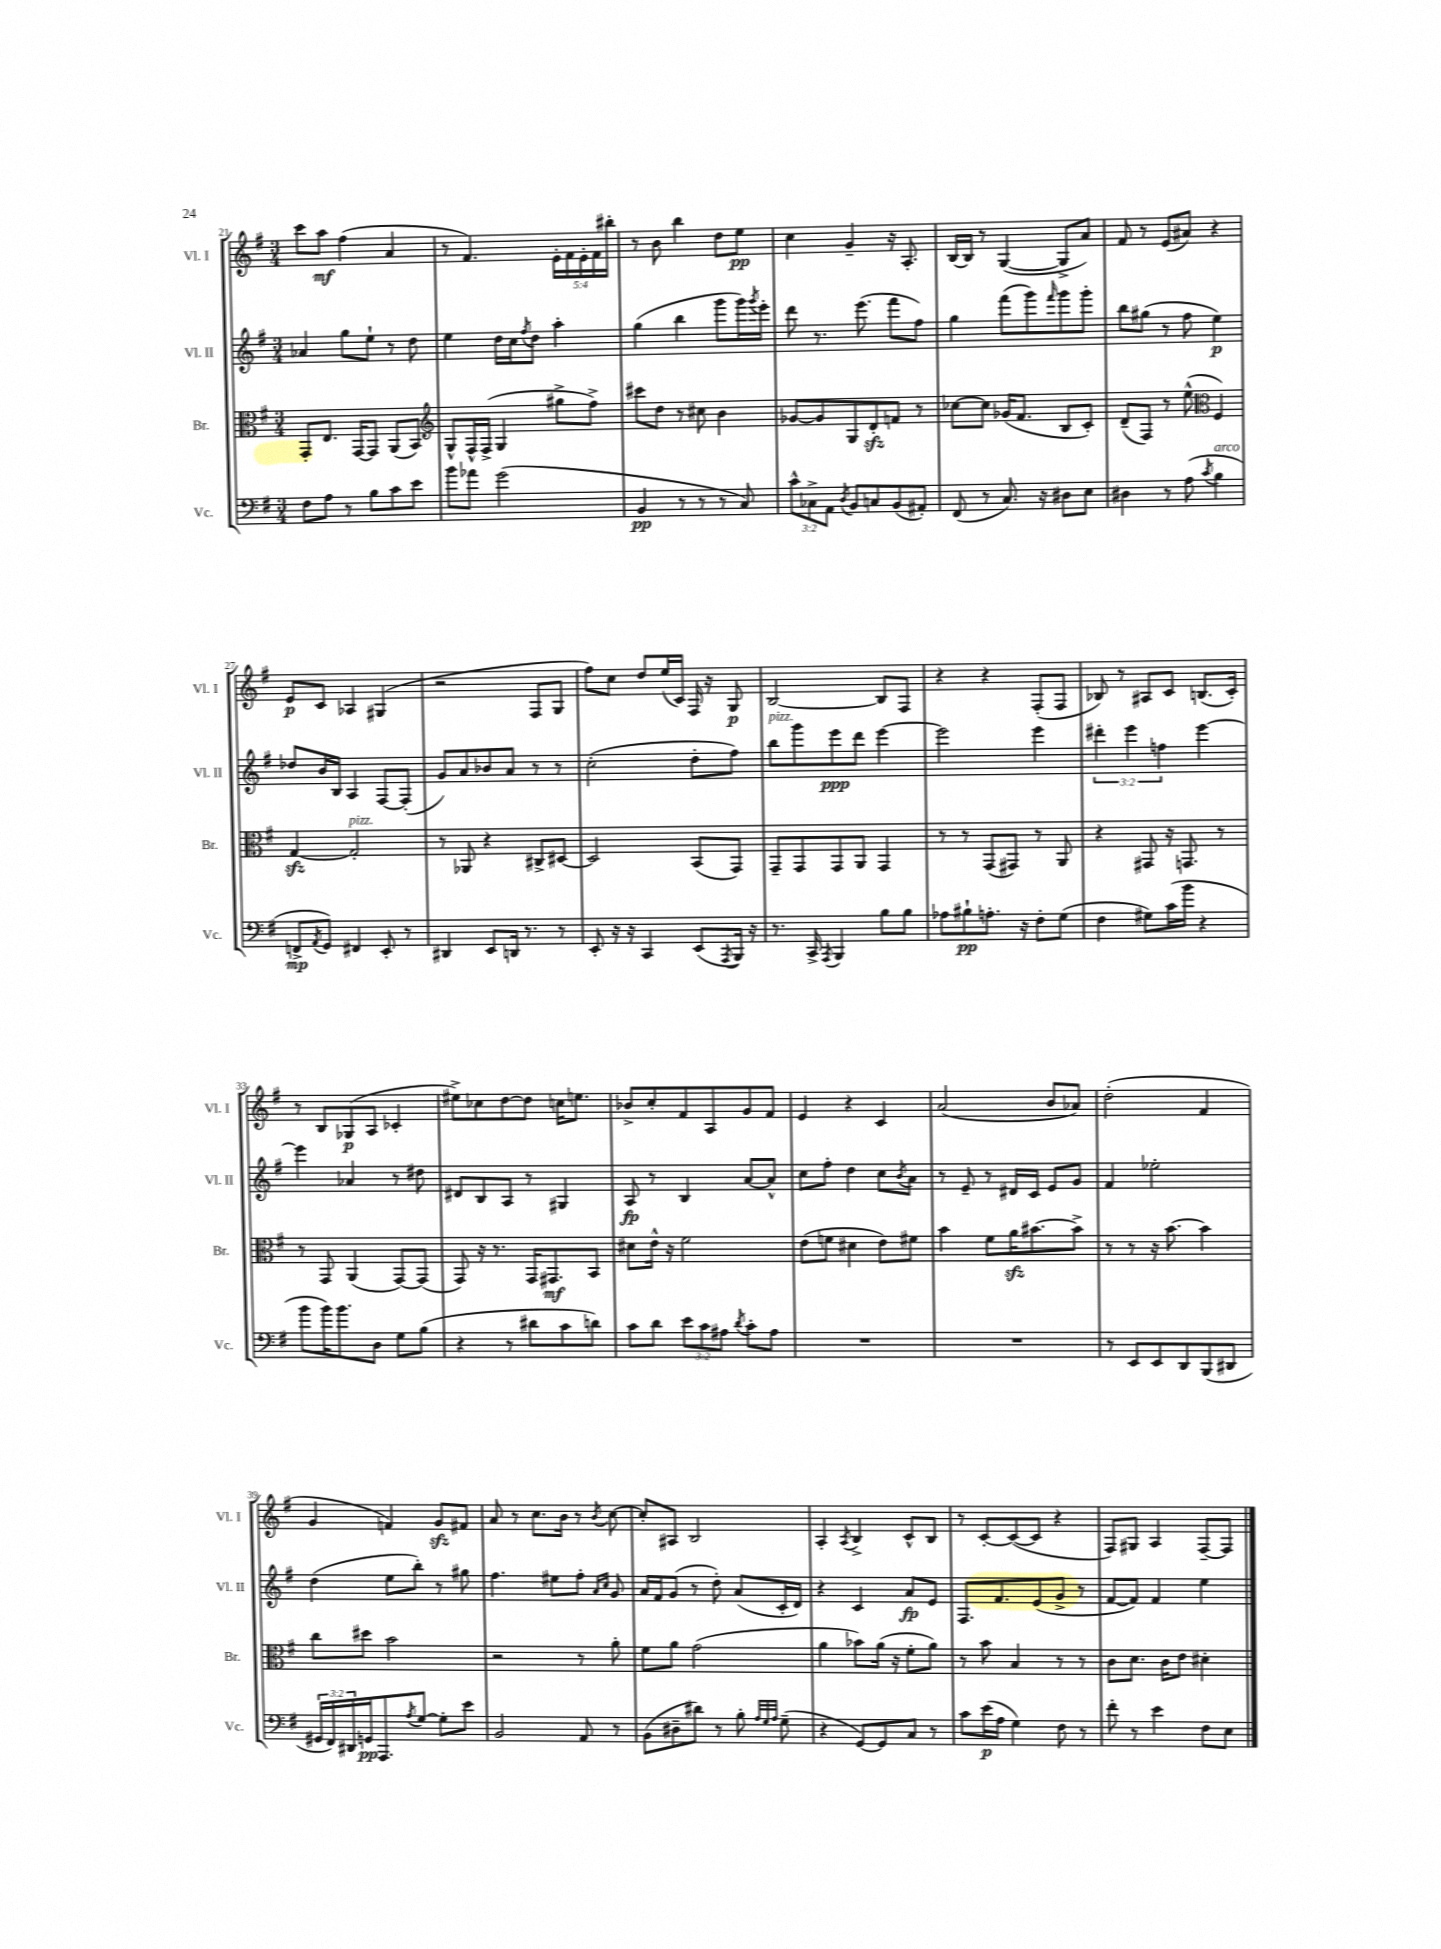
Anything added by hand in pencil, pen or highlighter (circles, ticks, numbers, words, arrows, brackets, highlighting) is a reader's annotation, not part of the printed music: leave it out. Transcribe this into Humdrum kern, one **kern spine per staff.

**kern	**kern	**kern	**kern
*staff4	*staff3	*staff2	*staff1
*clefF4	*clefC3	*clefG2	*clefG2
*k[f#]	*k[f#]	*k[f#]	*k[f#]
*M3/4	*M3/4	*M3/4	*M3/4
8F#	8GG'	4a-	8ccc
8A	8.E	.	8aa
8r	.	8gg	(4ff#
.	[16GG	.	.
8B	8GG]	8ee`	.
8c	(8AA	8r	4a
8e	8BB)	8dd	.
=	=	=	=
*	*clefG2	*	*
8b	8G^^	4ee	8r
8a-	16F#^^	.	4.f#)
.	(16F#^	.	.
(2g	4G	16dd	.
.	.	16cc	.
.	.	8qff#	.
.	.	8dd	.
.	8gg#^	4aa'	20e'
.	.	.	20f#
.	.	.	20e'
.	8ff#^)	.	.
.	.	.	20f#
.	.	.	20bb#'
=	=	=	=
4BB	8ccc#	(4gg	8r
.	8dd	.	8b
8r	8r	4bb	4bb
8r	8cc#	.	.
8r	4b	8ggg	8dd
8C)	.	16ggg)	8ee
.	.	8qggg	.
.	.	16eee'	.
=	=	=	=
12c^^	[8g-	8ddd	4cc
12C-^	.	.	.
.	8g-]	8.r	.
12AA	.	.	.
8qD	.	.	.
8BB	8G	.	4g~
.	.	(8.eee	.
8C	8d'	.	.
(8BB	8f	8fff#	16r
.	.	.	8.A'
8AA#')	8r	8ff#)	.
=	=	=	=
(8FF#	[8cc-	4gg	[16B
.	.	.	16B]
8r	8cc-]	.	8r
8.C)	(16g-	(8fff#	([4G
.	8.f#	.	.
.	.	8ggg)	.
16r	.	.	.
.	.	16qqfff#	.
8D#	8B	8ggg	8G^]
8E	8c')	8ggg'	8a)
=	=	=	=
4D#	(8d~	8bb	8f#
.	8F#)	(8gg#	8r
8r	8r	8r	(8e
(8A	(8ee^^	8ff#	8a#)
*	*clefC3	*	*
8qc	.	.	.
4B	4F#)	4ee)	4r
=	=	=	=
8FF^	[4G	8dd-	8e
8qAA	.	.	.
8GG)	.	16b	8c
.	.	16B	.
4FF#	2G']	4A	4A-
8EE'	.	[8F#	(4G#
8r	.	(8F#']	.
=	=	=	=
4DD#	8r	8g)	2r
.	8AA-	8a	.
8EE	4r	8b-	.
16DD	.	8a	.
8.r	.	.	.
.	8C#^	8r	8F#
8r	[8D#	8r	8G
=	=	=	=
8EE'	2D#]	(2cc'	8ff#)
16r	.	.	8cc
16r	.	.	.
4CC	.	.	8dd
.	.	.	(16ee
.	.	.	16c)
(8EE	(8BB	8dd'	16F#
.	.	.	16r
8qAAA	.	.	.
16BBB)	8GG)	8ff#)	8G
16r	.	.	.
=	=	=	=
8.r	8GG~	8bb	[2B
.	8GG	8ggg	.
16CC^	.	.	.
8qAAA	.	.	.
4BBB	8GG	8eee	.
.	8AA	8ddd	.
8B	4GG	[4eee	8B]
8B	.	.	8F#
=	=	=	=
8A-	8r	2eee]	4r
8B#`	8r	.	.
8.A'	(8GG	.	4r
.	8GG#)	.	.
16r	.	.	.
8F#'	8r	4eee	(8F#'
(8G	8AA	.	8F#
=	=	=	=
4F#	4r	6ddd#'	8B-)
.	.	.	8r
.	.	6eee	.
8G#)	8GG#	.	8A#
.	.	6ff	.
(16c	16r	.	8c
16b	8.GG	.	.
4r	.	[4eee	(8.B
.	8r	.	.
.	.	.	16c')
=	=	=	=
8b	8r	4eee]	8r
16b)	8GG	.	8B
8.b	.	.	.
.	(4AA	4a-	(8G-
8D	.	.	8A
8G	[8GG)	8r	4c-'
(8B	(8GG]	8dd#	.
=	=	=	=
4r	8GG)	8d#	8ee#^)
.	16r	8B	8cc-
.	8.r	.	.
8r	.	8A	[8dd
8d#	16GG	8r	8dd]
.	8.GG#	.	.
8c	.	4G#	16cc
.	.	.	8.ee
8d)	8BB	.	.
=	=	=	=
8c	8d#	8A	8b-^
8d	16e^^	8r	8cc'
.	16r	.	.
12e	2f#	4B	8f#
12c	.	.	.
.	.	.	8A
12A#	.	.	.
8qd	.	.	.
8c'	.	[8a	8g
8A#	.	8a^^]	8f#
=	=	=	=
2.r	(8e	8cc	4e
.	8f	8ff#'	.
.	4d#	4dd	4r
.	8e)	8cc	4c
.	.	8qb	.
.	8f#	8a	.
=	=	=	=
2.r	4b	8r	(2a
.	.	8e~	.
.	8f#	8r	.
.	16a	16d#	.
.	[8.b#	16c	.
.	.	8e	8b
.	8b#^]	8g	8a-)
=	=	=	=
8r	8r	4f#	(2dd'
8EE	8r	.	.
8EE	16r	2ee-'	.
.	[8.b	.	.
8DD	.	.	.
(8BBB	4b]	.	4f#
8DD#	.	.	.
=	=	=	=
24GG#	8cc	(4dd	4g
24FF#)	.	.	.
24DD#	.	.	.
16GG	8dd#	.	.
8.AAA	.	.	.
.	2b	8ee	4f)
8qA	.	.	.
[8G	.	8bb')	.
8G']	.	8r	8g
8e	.	8gg#	8f#
=	=	=	=
2BB	2r	4.ff#	8a
.	.	.	8r
.	.	.	8.cc
.	.	8ee#	.
.	.	.	16b
8AA	8r	8ff#'	8r
.	.	16qqa	.
.	.	16qqcc	8qb
8r	8a'	8g	[8cc
=	=	=	=
(8BB	8f#	16a	8cc']
.	.	16f#	.
8D#~	8a	(8g	8A#
8d#)	(2g	8r	2B
8r	.	8dd')	.
8B'	.	(8a	.
32qqA	.	.	.
32qqG	.	.	.
32qqA	.	.	.
(8G~	.	16c'	.
.	.	16d)	.
=	=	=	=
4r	4a	4r	4A'
.	.	.	8qA
[8GG)	8b-)	4c	4B^
8GG]	(16a	.	.
.	16r	.	.
8C	8f#'	8a	8c^^
8r	8a)	8e	8B
=	=	=	=
8c	8r	8.F#	8r
(16e	8b	.	[8c'
16A	.	8.f#	.
4G)	4B	.	(8c_
.	.	(8e	8c]
8F#	8r	8g^	4r
8r	8r	8r	.
=	=	=	=
8f#'	8c	[8f#	8F#)
8r	8.d	8f#])	8G#
4e	.	4f#	4A
.	16c	.	.
.	8e	.	.
8F#	4d#'	4ee	[8F#~
8E	.	.	8F#]
==	==	==	==
*-	*-	*-	*-
